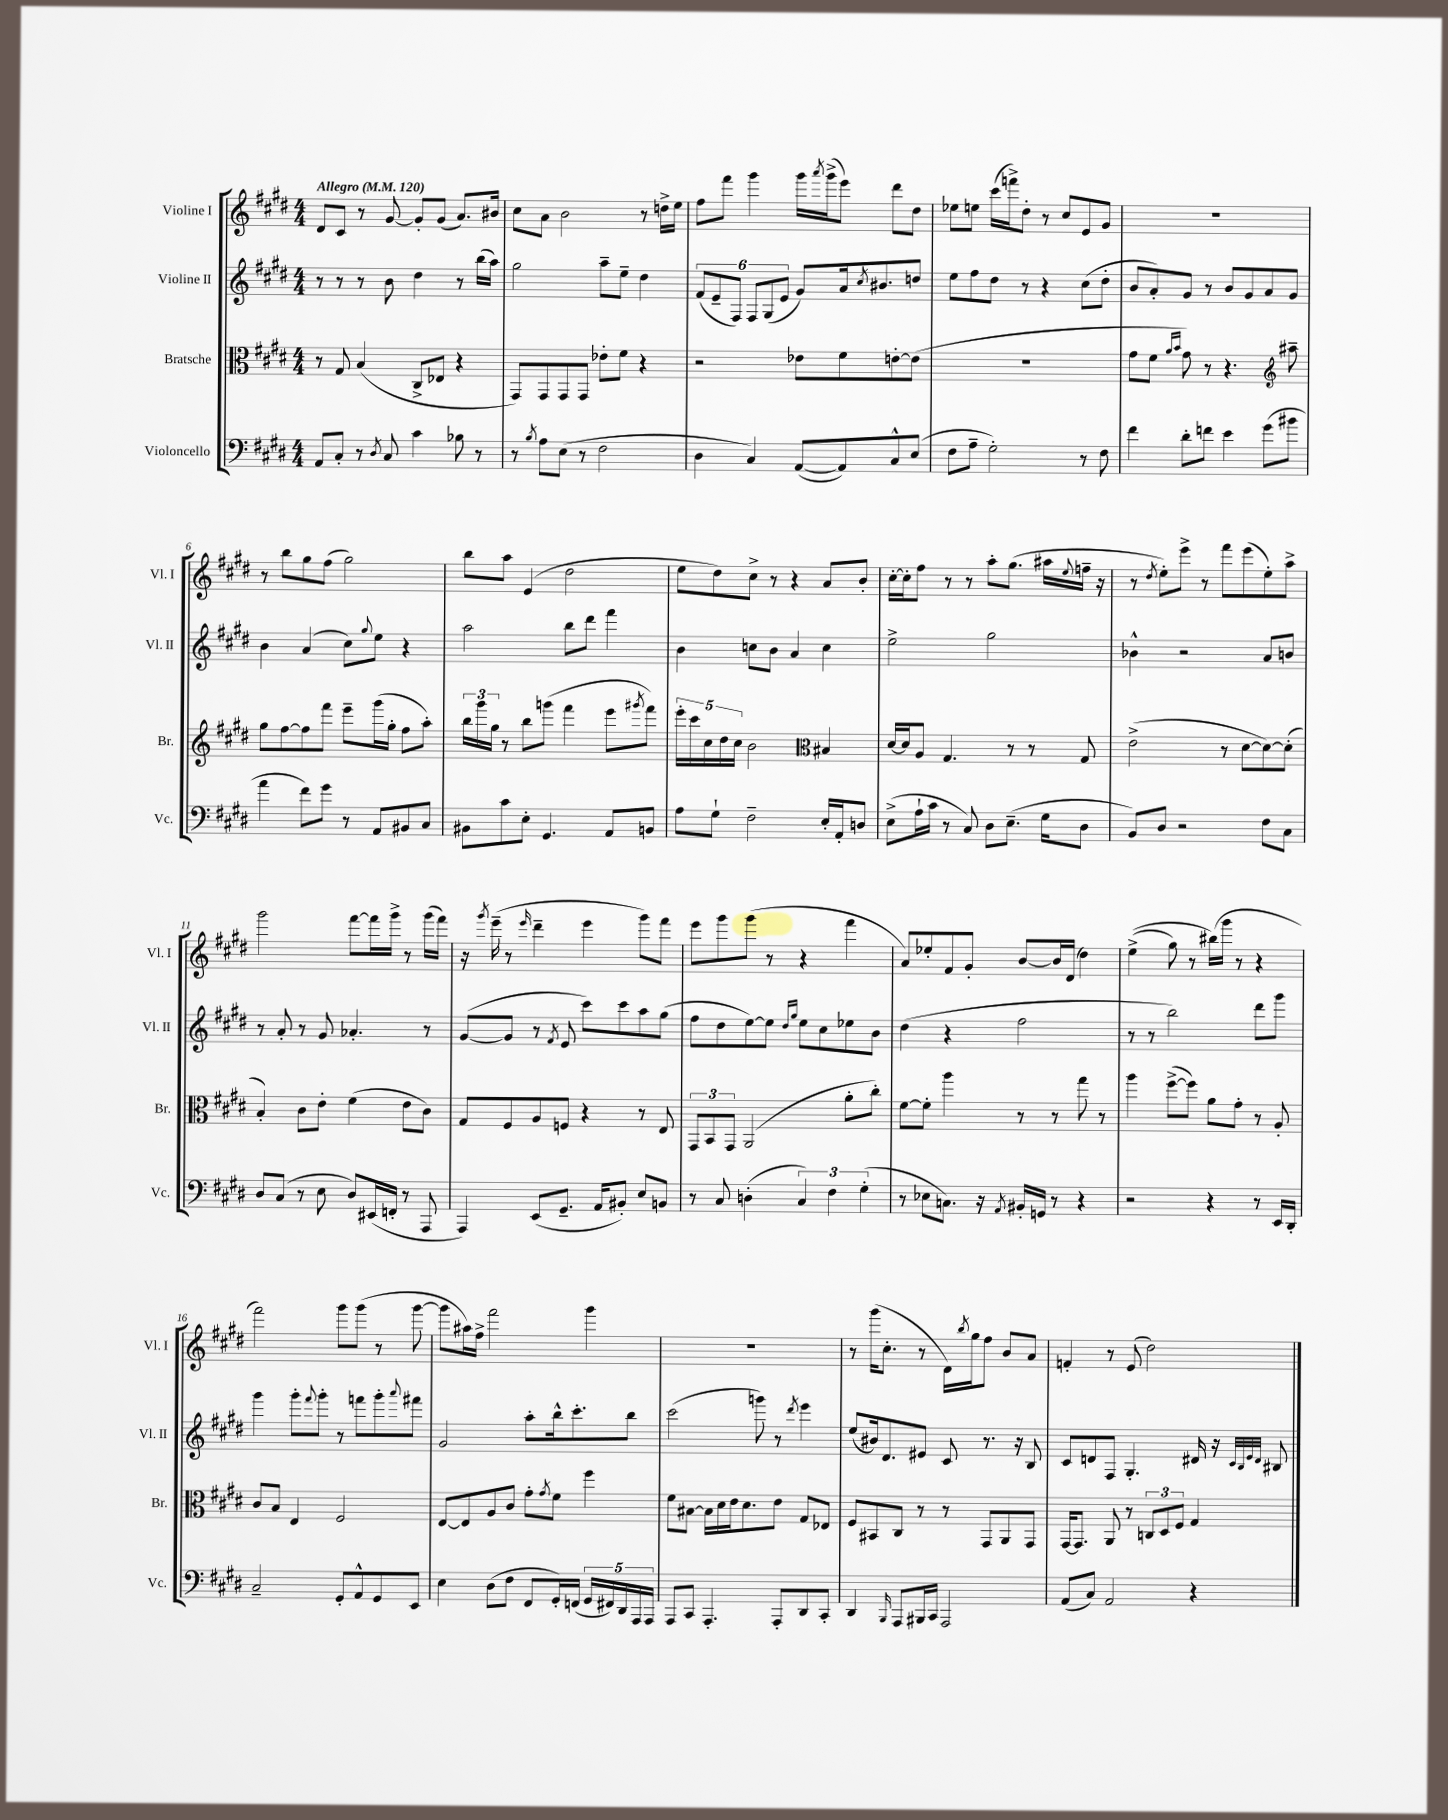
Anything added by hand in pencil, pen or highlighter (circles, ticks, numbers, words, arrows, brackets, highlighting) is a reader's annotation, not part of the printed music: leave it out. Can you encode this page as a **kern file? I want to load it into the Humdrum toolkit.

**kern	**kern	**kern	**kern
*staff4	*staff3	*staff2	*staff1
*clefF4	*clefC3	*clefG2	*clefG2
*k[f#c#g#d#]	*k[f#c#g#d#]	*k[f#c#g#d#]	*k[f#c#g#d#]
*M4/4	*M4/4	*M4/4	*M4/4
*MM120	*MM120	*MM120	*MM120
8AA/L	8r	8r	8d#/L
8C#'/J	8G#/	8r	8c#/J
8r	(4B/	8r	8r
8qD#/	.	.	.
8C#/	.	8b\	[8g#/
4c#\	8C#^/L	4dd#\	8g#'/]L
.	8E-/J	.	(8g#/J
8B-\	4r	8r	8.a/L)
8r	.	(16bb\LL	.
.	.	16aa\JJ)	16b#/Jk
=	=	=	=
8r	8GG#/L)	2gg#\	8cc#\L
8qB/	.	.	.
8A\L	8GG#/	.	8a\J
(8E\J	8GG#/	.	2b\
8r	8GG#/J	.	.
2F#\	8e-'\L	8aa~\L	.
.	8f#\J	8ee~\J	.
.	4r	4dd#\	8r
.	.	.	16dd^\LL
.	.	.	16ee\JJ
=	=	=	=
4D#\	2r	(12f#/L	8ff#\L
.	.	12e~/	.
.	.	.	8fff#\J
.	.	12F#/J)	.
4C#/)	.	12F#/L	4ggg#\
.	.	(12G#/	.
.	.	12e/J	.
([8AA/L	8e-\L	8g#/L)	16ggg#\LL
.	.	.	8qaaa/
.	.	.	(16ggg#^\J
8AA/])	8f#\	16a/k	8eee\J)
.	.	8qcc#/	.
.	.	8.b#/	.
8C#^^/	[8e'\	.	8ddd#\L
(8E/J	(8e\]J	8dd/J	8dd#\J
=	=	=	=
8F#\L	1r	8ee\L	8ee-\L
8A~\J	.	8ff#\	8ee\J
2G#'\)	.	8dd#\J	(16ccc#\LL
.	.	.	16fff^\J)
.	.	8r	8dd#'\J
.	.	4r	8r
.	.	.	8cc#/L
8r	.	(8cc#\L	8e/
8F#\	.	8dd#'\J	8g#/J
=	=	=	=
4f#\	8g#\L	8b/L	1r
.	8f#\J	8a'/)	.
.	16qqa/LL	.	.
.	16qqb/JJ	.	.
8d#'\L	8g#\)	8g#/J	.
8f\J	8r	8r	.
4e\	4.r	8b/L	.
.	.	8g#/	.
(8g#\L	.	8a/	.
*	*clefG2	*	*
8b#\J	8aa#~\	8g#/J	.
=	=	=	=
4a\	8gg#\L	4b\	8r
.	[8ff#\	.	8bb\L
8f#\L)	8ff#\]	(4a/	8gg#\
8g#\J	8fff#\J	.	(8ff#\J
8r	8eee~\L	8cc#\L)	2gg#\)
.	.	8qqgg#/	.
8AA/L	(16ggg#\L	8ee\J	.
.	16gg#'\JJ	.	.
8BB#/	8ff#\L	4r	.
8C#/J	8aa'\J)	.	.
=	=	=	=
8BB#\L	24bb\LL	2aa\	8bb\L
.	24ggg#\	.	.
.	24gg#\JJ	.	.
8c#\	8r	.	8aa\J
8E'\J	8bb\L	.	(4e/
4.GG#/	(8ggg\J	.	.
.	4fff#\	8bb\L	2dd#\
.	.	8ddd#\J	.
8AA/L	8eee\L	4fff#\	.
.	8qggg#/	.	.
8BB/J	8fff#\J)	.	.
=	=	=	=
8A\L	20eee'\LL	4b\	8ee\L
.	20ccc#\	.	.
.	20cc#\	.	.
8G#`\J	.	.	8dd#\)
.	20dd#\	.	.
.	20cc#\JJ	.	.
2F#~\	2b\	8cc\L	8cc#^\J
.	.	8b\J	8r
.	.	4a/	4r
*	*clefC3	*	*
16E'/LL	4B#/	4cc\	8a/L
16AA'/J	.	.	.
8D/J	.	.	8b'/J
=	=	=	=
(8E^\L	[16d#/LL	2ee^\	[16cc#'\LL
.	16d#/]J	.	16cc#'\]J
16A`\L	8A/J	.	8ff#\J
16c#\JJ	.	.	.
8r	4.G#/	.	8r
8C#/)	.	.	8r
8D#\L	.	2gg#\	8aa'\L
(8.E~\J	8r	.	(8.gg#\J
.	8r	.	.
16G#\LK	.	.	16aa#\LL
.	.	.	8qqee/
8D#\J	8G#/	.	16ff~\JJ
.	.	.	16r
=	=	=	=
8BB/L)	(2e^\	4b-^^\	8r
.	.	.	8qdd#/
8D#/J	.	.	8ee'\L)
2r	.	2r	8eee^\J
.	.	.	8r
.	8r	.	8fff#\L
.	[8d#\L	.	(8eee\
8F#\L	8d#\_)	8a/L	8ee'\)
8C#\J	(8d#'\]J	8b/J	8aa^\J
=	=	=	=
8D#/L	4B'/)	8r	2ggg#\
(8C#/J	.	8a'/	.
8r	8c#\L	8r	.
8E\	8e'\J	8g#/	.
8D#/L)	(4f#\	4.a-'/	[8fff#\L
(16EE#/L	.	.	16fff#\]L
16FF'/JJ	.	.	16ggg#^\JJ
8r	8e\L	.	8r
8AAA/	8c#\J)	8r	(16ggg#\LL
.	.	.	16fff#\JJ)
=	=	=	=
4AAA/)	8G#/L	([8g#/L	16r
.	.	.	8qggg#/
.	.	.	(16eee~\
.	8F#/	8g#/]J	8r
.	.	.	16qqeee/
(8EE/L	8A/	8r	4ddd#~\
.	.	8qf#/	.
8.GG#~/J	8F/J	8e/	.
.	4r	8ccc#\L)	4eee\
16AA/LK	.	.	.
8BB#'/J)	.	8ccc#\	.
8E/L	8r	8aa\	8ggg#\L)
8BB/J	8E/	(8gg#\J	8fff#\J
=	=	=	=
8r	12GG#/L	8ff#\L	8eee\L
.	12BB/	.	.
8C#/	.	8dd#\	8ggg#\
.	12GG#/J	.	.
(4D'\	(2AA/	[8ee\)	(8ggg#\J
.	.	8ee\]J	8r
.	.	16qqdd#/LL	.
.	.	16qqgg#/JJ	.
6C#/)	.	8ee\L	4r
.	.	8cc#\	.
6F#\	.	.	.
.	8a'\L	8ee-\	4fff#\
(6G#'\	.	.	.
.	8cc#'\J)	8b\J	.
=	=	=	=
8r	[8f#\L	(4dd#\	8a/L)
8E-\L	8f#'\]J	.	8ee-'/
8.C\J)	4aa\	4r	8f#/
.	.	.	8g#'/J
16r	.	.	.
8qAA/	.	.	.
16BB#'/LL	8r	2ff#\	[8b/L
16GG/JJ	.	.	.
8r	8r	.	16b/]L
.	.	.	(16d#/JJ
4r	8gg#\	.	4dd#\)
.	8r	.	.
=	=	=	=
2r	4aa\	8r	&((4ee^\
.	.	8r	.
.	([8ff#^\L	2bb\)	8gg#\)
.	8ff#\]J)	.	8r
4r	8a\L	.	(16bb#\LL&)
.	.	.	16ggg#\JJ
.	8g#'\J	.	8r
8r	8r	8ddd#\L	4r
16EE/LL	8A'/	8ggg#\J	.
16DD#'/JJ	.	.	.
=	=	=	=
2C#~/	8c#/L	4ggg#\	2fff#\)
.	8B/J	.	.
.	4E/	8ggg#'\L	.
.	.	8qqfff#/	.
.	.	8ggg#'\J	.
8GG#'/L	2F#/	8r	8ggg#\L
8AA^^/	.	8fff\L	(8ggg#\J
8GG#/	.	8ggg#'\	8r
.	.	8qqaaa/	.
8EE/J	.	8fff#\J	[8ggg#\
=	=	=	=
4E\	[8E/L	2g#/	8ggg#\]L
.	8E/]	.	16aa#\L)
.	.	.	16ff#^\JJ
(8D#\L	8A/	.	2fff#\
8F#\J	8c#/J	.	.
8FF#/L	8g#'\L	8aa'\L	.
.	8qg#/	.	.
16GG#'/L)	8f#\J	16bb^^\k	.
(16FF/JJ	.	8.ccc#'\	.
20GG#/LL	4ff#\	.	4ggg#\
20FF#/)	.	.	.
20DD#/	.	.	.
.	.	8bb\J	.
20AAA/	.	.	.
20AAA/JJ	.	.	.
=	=	=	=
8AAA/L	8f#\L	(2ccc#\	1r
8CC#/J	[8B#\J	.	.
4.AAA'/	16B#\]LL	.	.
.	16d#\	.	.
.	16e\J	.	.
.	8.d#\	.	.
.	.	8ggg\)	.
8AAA'/L	8e\J	8r	.
.	.	8qddd#/	.
8DD#/	8G#/L	4eee\	.
8CC#'/J	8E-/J	.	.
=	=	=	=
4DD#/	8F#/L	(8ee/L	8r
.	8BB#/	16b#/k)	(16ggg#\LK
.	.	8.d#/	8.cc#'\J
16qqBBB/	.	.	.
8AAA/L	8C#/J	.	.
16BBB#/L	8r	8e#/J	8r
16CC#/JJ	.	.	.
2AAA/	8r	8c#/	16d#\LL)
.	.	.	8qbb/
.	.	.	16gg#\J
.	8GG#/L	8.r	8ff#\J
.	8AA/	.	8b/L
.	.	16r	.
.	8GG#/J	8B/	8a/J
=	=	=	=
(8AA/L	[16GG#/LK	8c#/L	4f'/
.	8.GG#/]J	.	.
8C#/J)	.	8d/	.
2AA/	8AA/	8F#/J	8r
.	8r	4.G#'/	(8e/
.	12C/L	.	2dd#\)
.	12D#/	.	.
.	12F#/J	.	.
4r	4G#/	16d#/	.
.	.	16r	.
.	.	32qqc#/LLL	.
.	.	32qqB/	.
.	.	32qqe/	.
.	.	32qqd#/JJJ	.
.	.	8B#/	.
==	==	==	==
*-	*-	*-	*-
